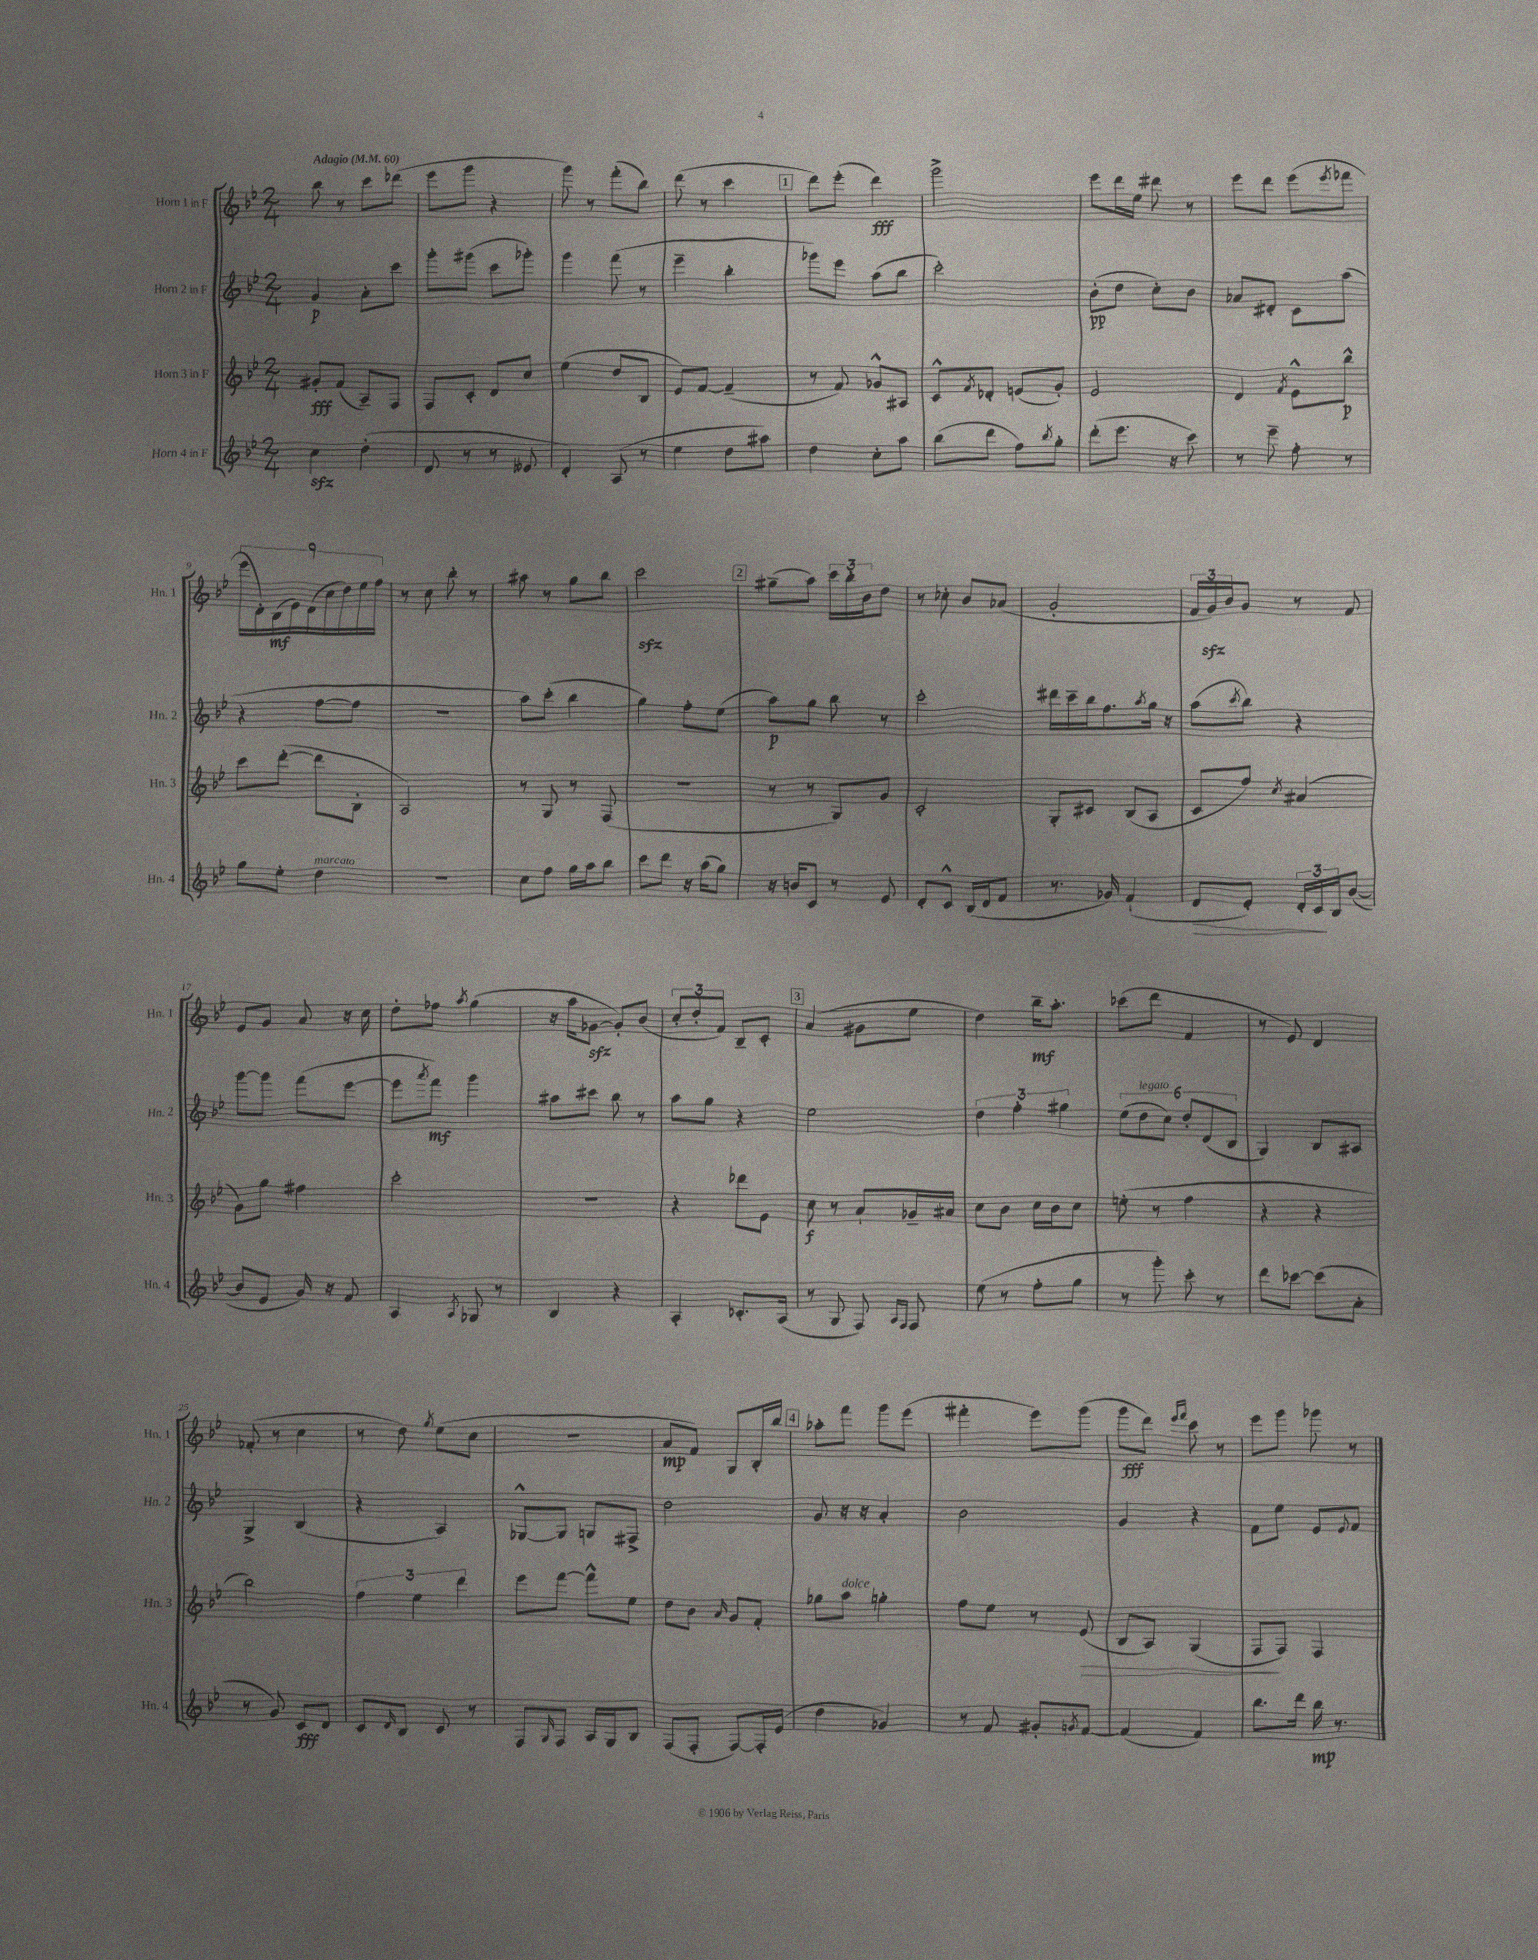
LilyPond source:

<<
\new StaffGroup <<
\new Staff = "s0" \with { instrumentName = "Horn 1 in F" shortInstrumentName = "Hn. 1" } {
    \clef treble \key bes \major \numericTimeSignature \time 2/4 \tempo "Adagio" 4 = 60
    bes''8 r8 c'''8 des'''8( |
    ees'''8 g'''8 r4 |
    g'''8) r8 f'''8-.( bes''8) |
    d'''8( r8 c'''4 |
    \mark \markup { \box "1" } d'''8) ees'''8-.( d'''4\fff) |
    g'''2-> |
    ees'''8 d'''16 ees''16 dis'''8 r8 |
    ees'''8 d'''8 ees'''8( \acciaccatura { ees'''8 } fes'''8 |
    \tuplet 9/8 { ees'''16 d'16-.) bes16\mf( ees'16) d'16( c''16 d''16) ees''16 f''16 } |
    r8 c''8 bes''8-. r8 |
    ais''8 r8 g''8 bes''8 |
    c'''2\sfz |
    \mark \markup { \box "2" } gis''8--( a''8) \tuplet 3/2 { c'''16 bes''16-. bes'16 } d''8 |
    r8 ces''8-. bes'8 aes'8( |
    g'2-. |
    \tuplet 3/2 { f'16 g'16\sfz) bes'16 } g'8 r8 f'8 |
    ees'8 g'8 a'8 r16 c''16 |
    d''8-. fes''8 \acciaccatura { a''8 } g''4( |
    r16 a''16 ges'8~\sfz ges'8-.) bes'8( |
    \tuplet 3/2 { c''8-. d''8-. f'8) } bes8-- c'8-. |
    \mark \markup { \box "3" } a'4( gis'8 ees''8 |
    d''4) bes''16--\mf a''8.-. |
    ces'''8( d'''8 f'4 |
    r8 ees'8) d'4 |
    fes'8-.( r8 c''4 |
    r8 d''8) \acciaccatura { g''8 } ees''8( c''8 |
    r2 |
    a'8\mp f'8) g8 bes16-. bes''16 |
    \mark \markup { \box "4" } aes''8-. f'''8 g'''8 ees'''8( |
    fis'''4-. ees'''8) g'''8( |
    g'''8\fff d'''8) \grace { ees'''16 f'''16 } c'''8 r8 |
    ees'''8 g'''8 ges'''8 r8 \bar "|." |
}
\new Staff = "s1" \with { instrumentName = "Horn 2 in F" shortInstrumentName = "Hn. 2" } {
    \clef treble \key bes \major \numericTimeSignature \time 2/4
    g'4\p a'8-. c'''8 |
    g'''8-. gis'''8( c'''8 ges'''8-.) |
    g'''4 f'''8( r8 |
    ees'''4-- bes''4-. |
    \mark \markup { \box "1" } ges'''8) ees'''8 a''8( bes''8 |
    c'''2-.) |
    bes'8-.\pp( d''8 c''8-.) bes'8 |
    aes'8 dis'8-. c'8 a''8( |
    r4 f''8~ f''8 |
    r2 |
    a''8) c'''8-.( bes''4 |
    g''4) f''8-. ees''8( |
    \mark \markup { \box "2" } a''8\p) g''8 bes''8 r8 |
    c'''2-. |
    dis'''16 c'''16-- bes''16 f''8. \acciaccatura { a''8 } g''16 r16 |
    a''8( \acciaccatura { c'''8 } bes''8) r4 |
    g'''8~ g'''8 f'''8( ees'''8~ |
    ees'''8 \acciaccatura { a'''8 } f'''8\mf) g'''4 |
    ais''8 cis'''8 bes''8 r8 |
    a''8 g''8 r4 |
    \mark \markup { \box "3" } ees''2 |
    \tuplet 3/2 { d''4 f''4-. gis''4 } |
    \tuplet 6/4 { ees''8( d''8^\markup { \italic "legato" } c''8) d''8-. d'8( bes8 } |
    g4) bes8 ais8 |
    g4-> bes4( |
    r4 a4) |
    ges8~-^ ges8 g8 fis8-> |
    d''2 |
    \mark \markup { \box "4" } g'8 r16 r16 a'4-. |
    bes'2 |
    g'4 r4 |
    f'8 ees''8 ees'8 \appoggiatura { ees'8 } f'8 \bar "|." |
}
\new Staff = "s2" \with { instrumentName = "Horn 3 in F" shortInstrumentName = "Hn. 3" } {
    \clef treble \key bes \major \numericTimeSignature \time 2/4
    gis'8-.\fff f'8( a8--) f8 |
    f8 c'8-. d'8 c''8 |
    ees''4( d''8 bes8 |
    ees'8) f'8~ f'4--( |
    \mark \markup { \box "1" } r8 f'8) ges'8-^ ais8 |
    c'8-^ \acciaccatura { f'8 } des'8-. e'8( g'8-.) |
    ees'2 |
    d'4 \acciaccatura { f'8 } ees'8-^ bes''8-^\p |
    c'''8 d'''8~-.( d'''8 bes8-. |
    a2) |
    r8 g8 r8 f8( |
    r2 |
    \mark \markup { \box "2" } r8 r8 g8) g'8 |
    c'2-. |
    g8-. cis'8 bes8( a8 |
    c'8 f''8) \acciaccatura { c''8 } ais'4( |
    g'8) g''8 fis''4 |
    c'''2-. |
    r2 |
    r4 des'''8 ees'8 |
    \mark \markup { \box "3" } c''8\f r8 a'8-! ges'16-- ais'16 |
    c''8 bes'8 c''16 bes'16 c''8 |
    e''8-.( r8 f''4 |
    r4 r4 |
    bes''2) |
    \tuplet 3/2 { f''4 ees''4 d'''4 } |
    ees'''8 f'''8~ f'''8-^ ees''8 |
    d''8 bes'8 \grace { a'16 } g'8 f'8-. |
    \mark \markup { \box "4" } ges''8 a''8^\markup { \italic "dolce" } g''4-. |
    f''8 ees''8 r8 ees'8\>( |
    bes8 a8) g4( |
    f8\! f8) f4 \bar "|." |
}
\new Staff = "s3" \with { instrumentName = "Horn 4 in F" shortInstrumentName = "Hn. 4" } {
    \clef treble \key bes \major \numericTimeSignature \time 2/4
    c''4\sfz d''4-.( |
    d'8 r8 r8 eeses'8 |
    d'4-.) a8( r8 |
    ees''4 d''8 ais''8) |
    \mark \markup { \box "1" } d''4 c''8-. a''8 |
    bes''8( d'''8 f''8) \acciaccatura { bes''8 } g''8-. |
    d'''8-.( ees'''8. r16 c'''8) |
    r8 ees'''8-- f''8-. r8 |
    g''8 ees''8-. d''4^\markup { \italic "marcato" } |
    R2 |
    c''8 f''8 g''16 a''16 bes''8 |
    c'''8 d'''8 r16 a''16( g''8) |
    \mark \markup { \box "2" } r16 b'16 c'8 r8 ees'8 |
    d'8-. c'8-^ bes16( d'16 f'8 |
    r8. ges'16) f'4-!( |
    d'8\> ees'8-.) \tuplet 3/2 { d'16-. c'16\! bes16 } bes'8~( |
    bes'8 ees'8 g'16) r16 f'8 |
    a4 \acciaccatura { a8 } ges8 r8 |
    bes4 r4 |
    a4-. ces'8.-. a16( |
    \mark \markup { \box "3" } r8 g8 f8) \grace { a16 f16 } f8 |
    ees''8( r8 f''8-. g''8 |
    r8 g'''8-.) c'''8-. r8 |
    d'''8 ces'''8~ ces'''8( a'8-. |
    r8 g'8) c'8\fff d'8 |
    c'8 \grace { d'16 } bes8 c'8 r8 |
    f8 \grace { g16 } f8 a16 g16 bes8 |
    f8( f8-. f8~) f16-. ees'16( |
    \mark \markup { \box "4" } d''4 ges'4) |
    r8 f'8 gis'8-. \acciaccatura { g'8 } f'8~ |
    f'4( f'4) |
    bes''8. d'''16 bes''16\mp r8. \bar "|." |
}
>>
>>
